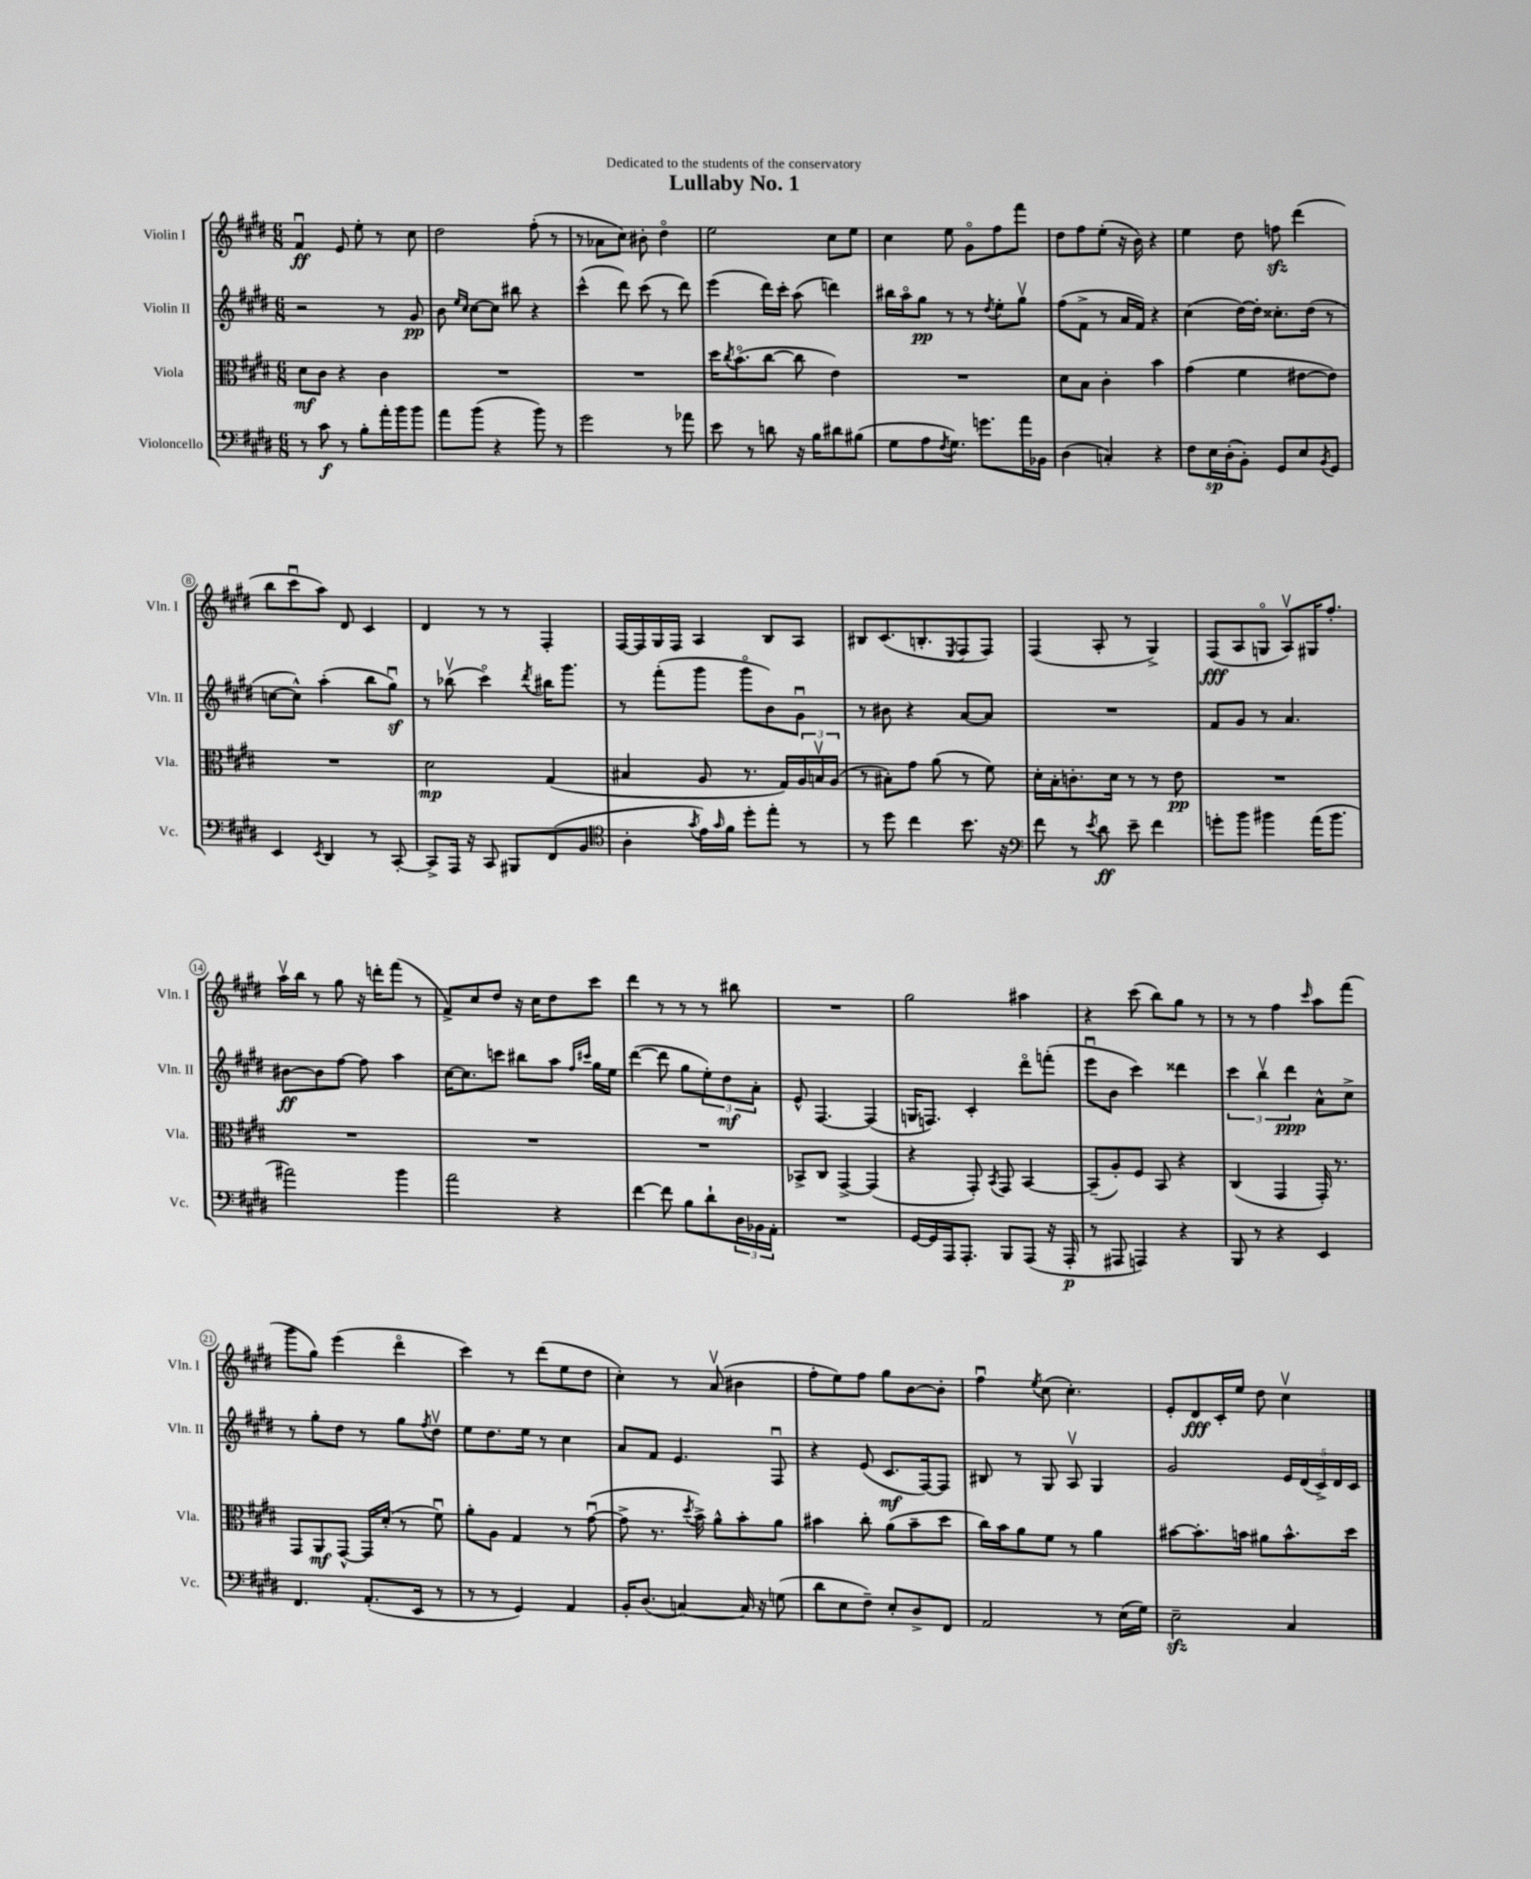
\header { title = "Lullaby No. 1" dedication = "Dedicated to the students of the conservatory" }
<<
\new StaffGroup <<
\new Staff = "s0" \with { instrumentName = "Violin I" shortInstrumentName = "Vln. I" } {
    \clef treble \key e \major \numericTimeSignature \time 6/8
    fis'4\downbow\ff e'8 e''8-. r8 cis''8 |
    dis''2 fis''8-.( r8 |
    r8 aes'8 cis''8) bis'8-. dis''4\flageolet |
    e''2 cis''8 e''8 |
    cis''4 e''8 gis'8\flageolet fis''8 fis'''8 |
    dis''8 fis''8 e''8-.( r16 b'16) r4 |
    e''4 dis''8 f''8\sfz dis'''4( |
    b''8 cis'''8\downbow a''8) dis'8 cis'4 |
    dis'4 r8 r8 fis4-. |
    fis16~ fis16 gis16 fis16 a4 b8 a8 |
    bis8 cis'8.( b8.-. \acciaccatura { e8 } fis8 fis8) |
    fis4( a8-. r8 gis4->) |
    fis8\fff( a8 g8\flageolet a8\upbow) gis16 fis''8.-. |
    a''16\upbow b''16 r8 gis''8 r16 d'''16-. fis'''8( r8 |
    fis'8->) cis''8 dis''8 r16 cis''16 dis''8 cis'''8 |
    dis'''4 r8 r8 r8 bis''8 |
    R2. |
    gis''2 ais''4 |
    r4 cis'''8( b''8) gis''8 r8 |
    r8 r8 fis''4 \grace { cis'''16 } a''8 fis'''8( |
    gis'''8 gis''8) e'''4( dis'''4\flageolet |
    cis'''4) r8 dis'''8( e''8 dis''8 |
    cis''4-.) r8 a'8\upbow( bis'4 |
    fis''8-. e''8) fis''8 gis''8 b'8~ b'8-. |
    fis''4\downbow \acciaccatura { e''8 } cis''8( cis''4.-.) |
    e'8-. dis'8\fff cis'16-. e''16 dis''8 cis''4\upbow \bar "|." |
}
\new Staff = "s1" \with { instrumentName = "Violin II" shortInstrumentName = "Vln. II" } {
    \clef treble \key e \major \numericTimeSignature \time 6/8
    r2 r8 gis'8\pp |
    b'8 \grace { e''16 cis''16 } cis''8~ cis''8 bis''8 r4 |
    cis'''4-^( dis'''8) cis'''8( r8 dis'''8) |
    e'''4( dis'''16) cis'''16-. a''8( d'''4) |
    bis''16 a''16\flageolet gis''8\pp r8 r8 \acciaccatura { dis''8 } e''8-. gis''8\upbow |
    fis''8( fis'8-> r8 a'16 fis'16) r4 |
    cis''4( dis''16~) dis''16-. cisis''8.-. dis''16( r8 |
    c''8~ c''8-^) a''4-.( b''8 gis''8\downbow\sf) |
    r8 bes''8\upbow( cis'''4\flageolet) \acciaccatura { dis'''8 } bis''16 gis'''8. |
    r8 fis'''8-.( gis'''8 gis'''8\flageolet b'8) gis'8\downbow |
    r8 bis'8 r4 a'8~ a'8 |
    R2. |
    fis'8 gis'8 r8 a'4. |
    bis'8~\ff bis'8 fis''8~ fis''8 a''4 |
    cis''16~ cis''8. c'''8 bis''8 a''8 \grace { fis''16 cis'''16 } gis''16 e''16 |
    dis'''4~( dis'''8 gis''8 \tuplet 3/2 { e''8-.) dis''8\mf a'8-. } |
    e'8-^ fis4.~ fis4( |
    g16 f8.) cis'4-. dis'''8\flageolet f'''8-.( |
    e'''8\downbow b'8 cis'''4) disis'''4 |
    \tuplet 3/2 { cis'''4 b''4\upbow dis'''4\ppp } a'8-^ cis''8-> |
    r8 gis''8-. dis''8 r8 gis''8 \acciaccatura { fis''8 } dis''8\upbow |
    e''8 dis''8. e''16 r8 cis''4 |
    a'8 fis'8 e'4. fis8\downbow |
    r4 e'8( cis'8.\mf fis16~) fis8 |
    bis8 r8 gis8 a8\upbow gis4 |
    gis'2 \tuplet 5/4 { e'16 dis'16( cis'16->) dis'16 cis'16 } \bar "|." |
}
\new Staff = "s2" \with { instrumentName = "Viola" shortInstrumentName = "Vla." } {
    \clef alto \key e \major \numericTimeSignature \time 6/8
    dis'8\mf cis'8 r4 cis'4 |
    R2. |
    R2. |
    dis''16 \acciaccatura { cis''8 } b'8.\flageolet( cis''8~ cis''8 e'4) |
    R2. |
    dis'8 b8 cis'4-. b'4 |
    gis'4( fis'4 eis'8~ eis'8) |
    R2. |
    dis'2\mp gis4( |
    bis4 a8 r8. gis16) \tuplet 3/2 { a16 b16\upbow a16( } |
    r8 bis8-.) gis'8 a'8( r8 fis'8) |
    dis'16-. b16-. c'8.-. dis'16 r8 r8 e'8\pp |
    R2. |
    R2. |
    R2. |
    R2. |
    bes,8-> cis8 gis,4~-> gis,4( |
    r4 gis,8-.) \acciaccatura { b,8 } gis,8 b,4~ |
    b,8--( a8-.) fis8 b,8 r4 |
    cis4( gis,4 gis,16-.) r8. |
    gis,8 a,8\mf gis,8~-^ gis,16 dis'16-.( r8 fis'8\downbow) |
    a'8-. a8 gis4 r8 gis'8~\downbow( |
    gis'8-> r8. \acciaccatura { dis''8 } b'16->) a'8-^ b'8-. a'8 |
    bis'4 cis''8-. a'8( bis'8-- dis''8 |
    cis''16) b'16 a'8 fis'8 r8 a'4 |
    bis'8~ bis'8.-. b'16 ais'8 b'8.-^ dis''16 \bar "|." |
}
\new Staff = "s3" \with { instrumentName = "Violoncello" shortInstrumentName = "Vc." } {
    \clef bass \key e \major \numericTimeSignature \time 6/8
    r8 cis'8\f r8 b8-. a'16-. b'16 b'8 |
    a'8 b'8( r4 b'8) r8 |
    gis'2 r8 aes'8 |
    e'8 r8 d'8 r16 b16 dis'8 bis8( |
    gis8 a8 \acciaccatura { fis8 } gis8.) g'8. a'16 bes,16 |
    dis4( c4-.) r4 |
    fis8 e16\sp dis16-.( b,8-.) gis,8 e8 \acciaccatura { b,8 } gis,8 |
    e,4 \acciaccatura { e,8 } dis,4 r8 cis,8~-. |
    cis,8-> a,,16 r16 cis,8 bis,,8 fis,8( b,8 |
    \clef tenor a4-. \acciaccatura { gis'8 } e'16) \grace { gis'16 } fis'16 dis''8-. e''8-. r8 |
    r8 dis''8 cis''4 b'8. r16 |
    \clef bass fis'8 r8 \acciaccatura { e'8 } dis'8\ff e'8-- fis'4 |
    g'8-. b'8 bis'4 a'16( bis'8. |
    ais'2) b'4 |
    a'2 r4 |
    fis'4~ fis'8 b8 dis'8-! \tuplet 3/2 { dis16 bes,16 a,16-. } |
    R2. |
    gis,16~ gis,16 a,,16 a,,8.-. b,,8 a,,8( r16 a,,16-.\p |
    r8 ais,,8 a,,4) r4 |
    b,,8 r8 r4 e,4 |
    fis,4. a,8.-.( e,16 r8 |
    r8 r8 gis,4) a,4 |
    b,16-. dis8.( c4~) c16 r16 g8( |
    dis'8 e8 fis8--) e8-. dis8-> fis,8 |
    a,2 r8 e16( gis16) |
    e2--\sfz cis4 \bar "|." |
}
>>
>>
\layout { \context { \Score \override BarNumber.stencil = #(make-stencil-circler 0.1 0.3 ly:text-interface::print) } }
